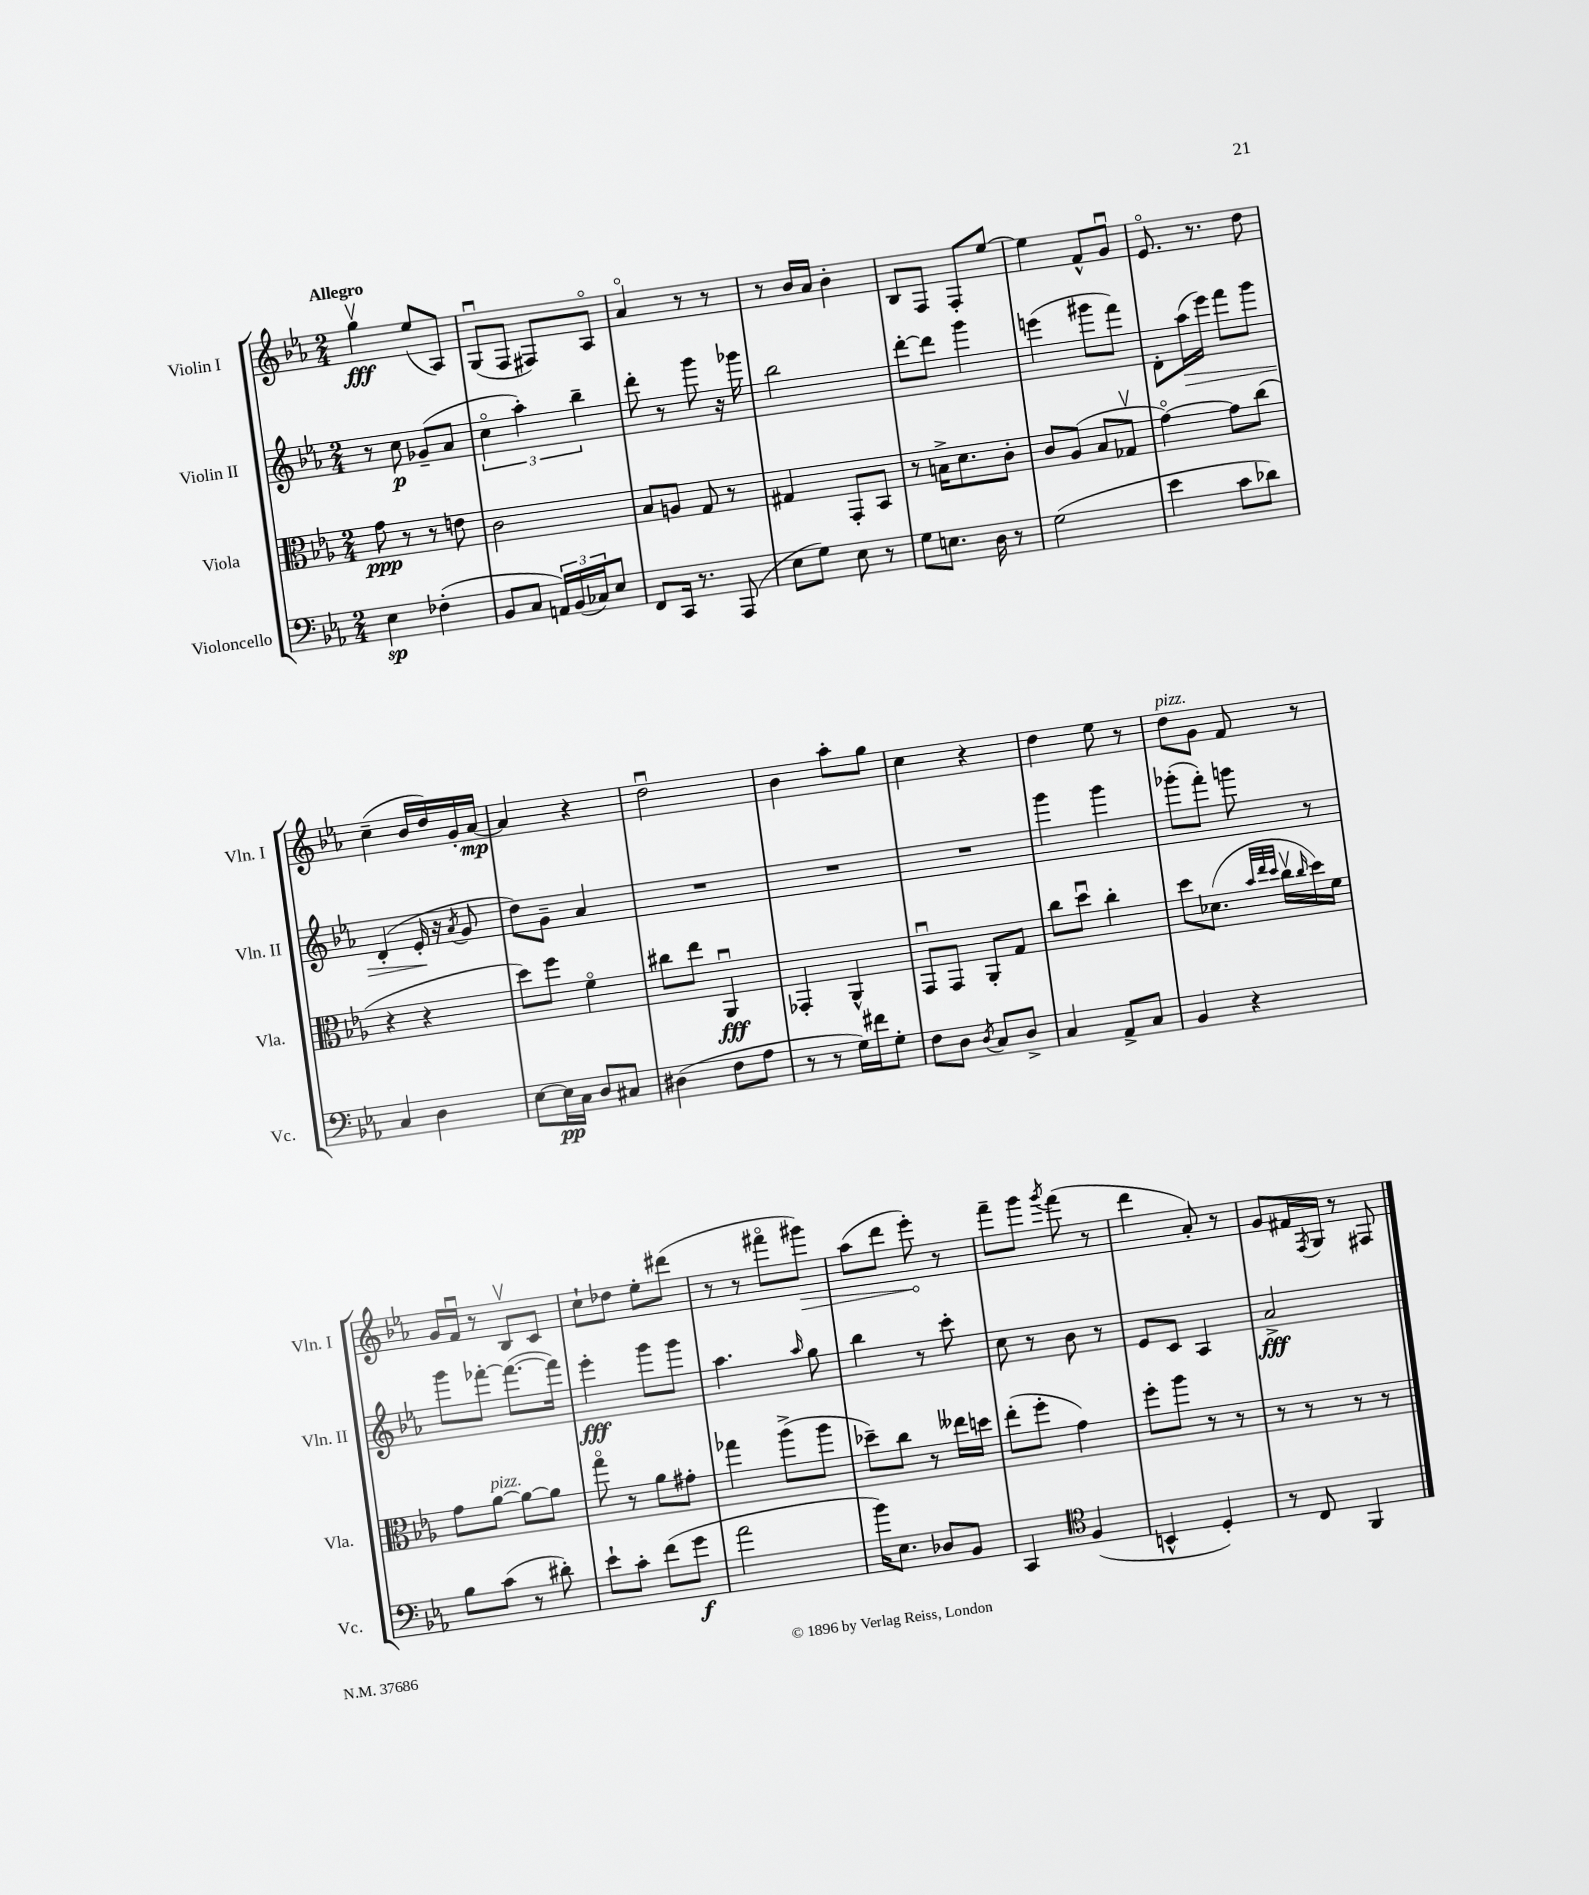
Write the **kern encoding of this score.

**kern	**kern	**kern	**kern
*staff4	*staff3	*staff2	*staff1
*clefF4	*clefC3	*clefG2	*clefG2
*k[b-e-a-]	*k[b-e-a-]	*k[b-e-a-]	*k[b-e-a-]
*M2/4	*M2/4	*M2/4	*M2/4
4E-	8g	8r	4ggv
.	8r	8cc	.
(4F-'	8r	(8g-~	(8ee-
.	8e	8a-	8A-)
=	=	=	=
8BB-	2c	6cco	(8Gu
8C	.	.	8F
.	.	6aa-')	.
24AA)	.	.	8F#)
(24BB-	.	.	.
24C-)	.	6bb-~	.
8E-	.	.	8A-o
=	=	=	=
8FF	8B-	8ddd'	4a-o
16CC	8A	8r	.
8.r	.	.	.
.	8G	8ggg	8r
(8AAA-	8r	16r	8r
.	.	16ggg-	.
=	=	=	=
8E-	4G#	2bb-	8r
8G)	.	.	16b-
.	.	.	16a-
8E-	8GG'	.	4b-'
8r	8BB-	.	.
=	=	=	=
8G	8r	[8ddd'	8B-
8.E	16B^	8ddd]	8F
.	8.d	.	.
.	.	4ggg	8F'
16D	.	.	.
8r	8c'	.	[8ee-
=	=	=	=
(2G	8c	(4eee	4ee-]
.	(8A-	.	.
.	8B-	8ggg#	8f^^
.	8G-v	8fff)	8gu
=	=	=	=
4e-	[4go)	8d'	8.e-o
.	.	(16aa-	.
.	.	16eee-)	8.r
8c	8g]	8fff	.
8d-)	(8cc	8ggg	8dd
=	=	=	=
4C	4r	(4d'	(4cc~
4D	4r	16e-'	16b-
.	.	16r	16dd)
.	.	8qa-	.
.	.	8g	16g'
.	.	.	[16a-
=	=	=	=
[8E-	8dd)	8dd)	4a-]
16E-]	8ff	8g~	.
16C	.	.	.
8D	4fo	4a-	4r
8C#	.	.	.
=	=	=	=
(4D#	8cc#	2r	2ddu
.	8ee-	.	.
8F	4AA-u	.	.
8A-	.	.	.
=	=	=	=
8r	4GG-'	2r	4b-
8r	.	.	.
16G)	4AA-^^	.	8aa-'
16f#	.	.	.
8G'	.	.	8gg
=	=	=	=
8F	8GGu	2r	4cc
8D	8GG	.	.
8qD	.	.	.
8C	8AA-'	.	4r
8D^	8G	.	.
=	=	=	=
4C	8cc	4ggg	4dd
.	8ddu	.	.
8AA-^	4cc'	4ggg	8ee-
8C	.	.	8r
=	=	=	=
4BB-	8dd	(8ggg-'	8dd
.	(8.d-	8fff')	8g
4r	.	8ggg	8f
.	32qqb-	.	.
.	32qqee-	.	.
.	32qqdd	.	.
.	16ccv	.	.
.	16qqcc	.	.
.	16dd)	8r	8r
.	16f	.	.
=	=	=	=
8B-	8g	8ggg	16g
.	.	.	16fu
(8c	[8a-	[8fff-'	8r
8r	8a-_	(8.fff-_	8B-v
8d#')	8a-]	.	8c
.	.	16fff-])	.
=	=	=	=
8e-`	8ggo	4eee-'	8cc`
8c'	8r	.	8dd-
(8f	8a-	8ggg	8ee-'
8g	8g#'	8ggg	(8ddd#
=	=	=	=
2a-	4gg-	4.aa-	8r
.	.	.	8r
.	(8aa-^	.	8fff#o
.	.	16qqaa-	.
.	8aa-	8gg	8ggg#)
=	=	=	=
16b-)	8dd-~)	4bb-	(8aa-
8.E-	.	.	.
.	8cc	.	8ddd
8D-	8r	8r	8eee-')
8BB-	16ee--	8ccc'	8r
.	16dd	.	.
=	=	=	=
4CC	(8ee-'	8cc	8fff~
.	8ff'	8r	8ggg
*clefC4	*	*	*
.	.	.	8qggg
(4F	4g)	8b-	(8fff
.	.	8r	8r
=	=	=	=
4BB^^	8ff'	8e-	4ddd
.	8aa-	8c	.
4D')	8r	4A-	8a-')
.	8r	.	8r
=	=	=	=
8r	8r	2a-^	8g
8C	8r	.	16f#
.	.	.	8qF
.	.	.	16G
4FF	8r	.	8r
.	8r	.	8F#
==	==	==	==
*-	*-	*-	*-
